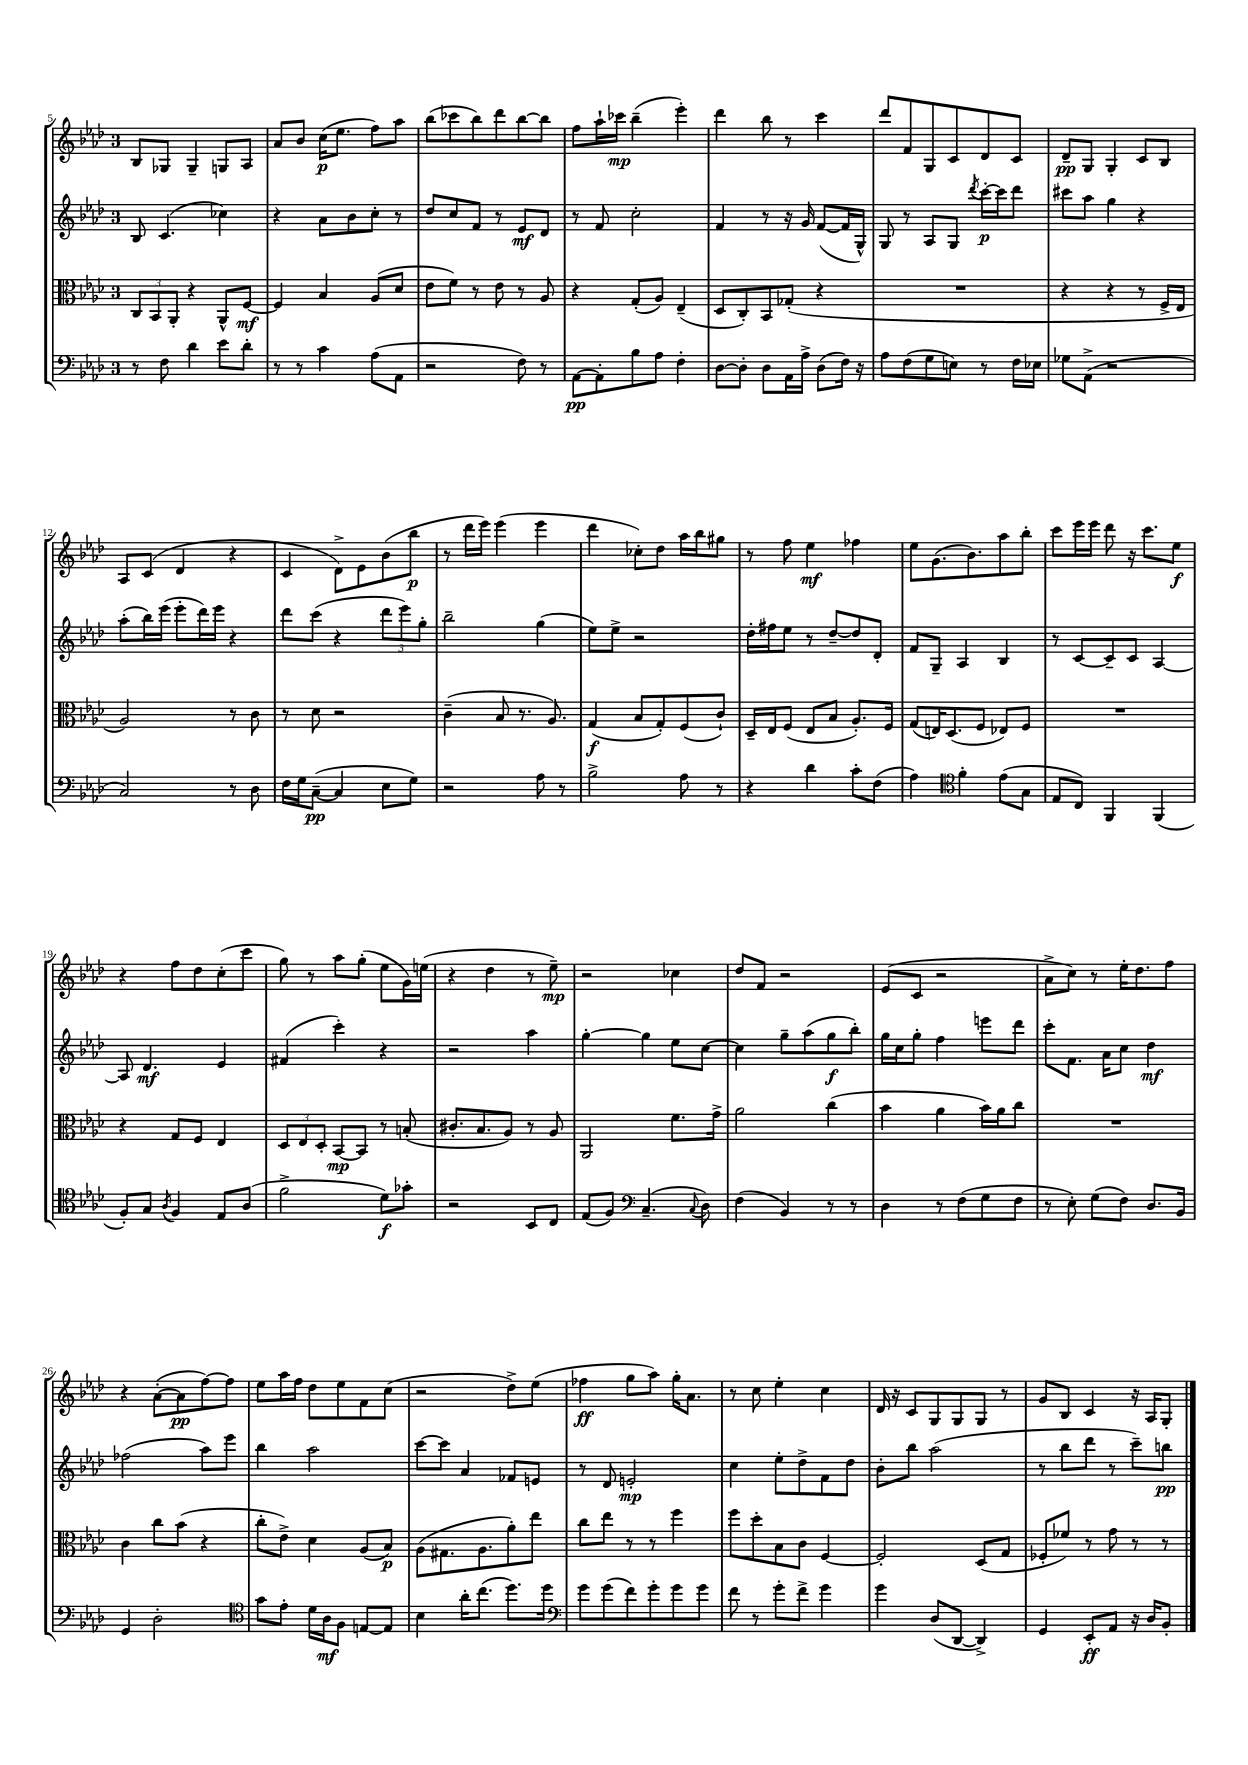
<<
\new StaffGroup <<
\new Staff = "s0" {
    \clef treble \key aes \major \once \override Staff.TimeSignature.style = #'single-digit \time 3/4
    bes8 ges8 ges4-- g8 aes8 |
    aes'8 bes'8 c''16\p( ees''8. f''8) aes''8 |
    bes''8( ces'''8 bes''8) des'''8 bes''8~ bes''8 |
    f''8 aes''16-! ces'''16\mp bes''4--( ees'''4-.) |
    des'''4 bes''8 r8 c'''4 |
    des'''8 f'8 g8 c'8 des'8 c'8 |
    des'8--\pp g8 g4-. c'8 bes8 |
    aes8 c'8( des'4 r4 |
    c'4 des'8->) ees'8 bes'8( bes''8\p |
    r8 des'''16 ees'''16) ees'''4( ees'''4 |
    des'''4 ces''8-.) des''8 aes''16 bes''16 gis''8 |
    r8 f''8 ees''4\mf fes''4 |
    ees''8 g'8.( bes'8.) aes''8 bes''8-. |
    c'''8 ees'''16 ees'''16 des'''8 r16 c'''8. ees''8\f |
    r4 f''8 des''8 c''8-.( c'''8 |
    g''8) r8 aes''8 g''8-.( ees''8 g'16) e''16( |
    r4 des''4 r8 ees''8--\mp) |
    r2 ces''4 |
    des''8 f'8 r2 |
    ees'8( c'8 r2 |
    aes'8-> c''8) r8 ees''16-. des''8. f''8 |
    r4 aes'8~-.( aes'8\pp f''8~) f''8 |
    ees''8 aes''16 f''16 des''8 ees''8 f'8 c''8( |
    r2 des''8->) ees''8( |
    fes''4\ff g''8 aes''8) g''16-. aes'8. |
    r8 c''8 ees''4-. c''4 |
    des'16 r16 c'8 g8 g8 g8 r8 |
    g'8 bes8 c'4 r16 aes16 g8-. \bar "|." |
}
\new Staff = "s1" {
    \clef treble \key aes \major \once \override Staff.TimeSignature.style = #'single-digit \time 3/4
    bes8 c'4.( ces''4) |
    r4 aes'8 bes'8 c''8-. r8 |
    des''8 c''8 f'8 r8 ees'8\mf des'8 |
    r8 f'8 c''2-. |
    f'4 r8 r16 g'16 f'8~( f'16 g16-^) |
    g8 r8 aes8 g8 \acciaccatura { des'''8 } c'''16~-.\p c'''16 des'''8 |
    cis'''8 aes''8 g''4 r4 |
    aes''8-.( bes''16) ees'''16( ees'''8-. des'''16) ees'''16 r4 |
    des'''8 c'''8( r4 \tuplet 3/2 { des'''8 ees'''8) g''8-. } |
    bes''2-- g''4( |
    ees''8) ees''8-> r2 |
    des''16-. fis''16 ees''8 r8 des''8~-- des''8 des'8-. |
    f'8 g8-- aes4 bes4 |
    r8 c'8~ c'8-- c'8 aes4~ |
    aes8 des'4.\mf ees'4 |
    fis'4( c'''4-.) r4 |
    r2 aes''4 |
    g''4~-. g''4 ees''8 c''8~ |
    c''4 g''8-- aes''8( g''8\f bes''8-.) |
    g''16 c''16 g''8-. f''4 e'''8 des'''8 |
    c'''8-. f'8. aes'16 c''8 des''4\mf |
    fes''2( aes''8) ees'''8 |
    bes''4 aes''2 |
    c'''8~ c'''8 aes'4 fes'8 e'8 |
    r8 des'8 e'2-.\mp |
    c''4 ees''8-. des''8-> f'8 des''8 |
    bes'8-. bes''8 aes''2( |
    r8 bes''8 des'''8 r8 c'''8--) b''8\pp \bar "|." |
}
\new Staff = "s2" {
    \clef alto \key aes \major \once \override Staff.TimeSignature.style = #'single-digit \time 3/4
    \tuplet 3/2 { c8 bes,8 aes,8-. } r4 aes,8-^ f8~\mf |
    f4 bes4 aes8( des'8 |
    ees'8 f'8) r8 ees'8 r8 aes8 |
    r4 g8-.( aes8) ees4--( |
    des8 c8-.) bes,8 ges8-.( r4 |
    R2. |
    r4 r4 r8 f16-> ees16 |
    aes2) r8 c'8 |
    r8 des'8 r2 |
    c'4--( bes8 r8. aes8.) |
    g4\f( bes8 g8-.) f8( c'8-!) |
    des16-- ees16 f8( ees8 bes8 aes8.-.) f16 |
    g8( e16) des8.( f8 ees8) f8 |
    R2. |
    r4 g8 f8 ees4 |
    \tuplet 3/2 { des8 ees8 des8-. } bes,8~\mp bes,8 r8 b8-.( |
    cis'8.-. bes8. aes8) r8 aes8 |
    aes,2 f'8. g'16-> |
    aes'2 c''4( |
    bes'4 aes'4 bes'16) aes'16 c''8 |
    R2. |
    c'4 c''8 bes'8( r4 |
    c''8-. ees'8->) des'4 aes8( bes8\p) |
    aes8( gis8. aes8. aes'8-.) ees''8 |
    c''8 ees''8 r8 r8 f''4 |
    f''8 des''8-. bes8 c'8 f4~ |
    f2-. des8( g8 |
    fes8-. fes'8) r8 g'8 r8 r8 \bar "|." |
}
\new Staff = "s3" {
    \clef bass \key aes \major \once \override Staff.TimeSignature.style = #'single-digit \time 3/4
    r8 f8 des'4 ees'8 des'8-. |
    r8 r8 c'4 aes8( aes,8 |
    r2 f8) r8 |
    aes,8~\pp aes,8-. bes8 aes8 f4-. |
    des8~ des8-. des8 aes,16 aes16-> des8( f16) r16 |
    aes8 f8( g8 e8) r8 f16 ees16 |
    ges8 aes,8->( r2 |
    c2) r8 des8 |
    f16 g16 c8~--\pp( c4 ees8 g8) |
    r2 aes8 r8 |
    bes2-> aes8 r8 |
    r4 des'4 c'8-. f8( |
    aes4) \clef tenor f'4-. ees'8( g8 |
    ees8 c8) f,4 f,4( |
    f8-.) g8 \acciaccatura { aes8 } f4 ees8 aes8( |
    f'2-> des'8\f) ges'8-. |
    r2 bes,8 c8 |
    ees8( f8) \clef bass c4.--( \appoggiatura { c8 } des8) |
    f4( bes,4) r8 r8 |
    des4 r8 f8( g8 f8 |
    r8 ees8-.) g8( f8) des8. bes,16 |
    g,4 des2-. |
    \clef tenor g'8 ees'8-. des'16 aes16\mf f8 e8~ e8 |
    bes4 aes'16-. c''8.( des''8.) des''16 |
    \clef bass g'8 g'8( f'8) g'8-. g'8 g'8 |
    f'8 r8 g'8-. f'8-> g'4 |
    g'4 des8( des,8~ des,4->) |
    g,4 ees,8-.\ff aes,8 r16 des16 bes,8-. \bar "|." |
}
>>
>>
\layout { \context { \Score currentBarNumber = #5 } }
